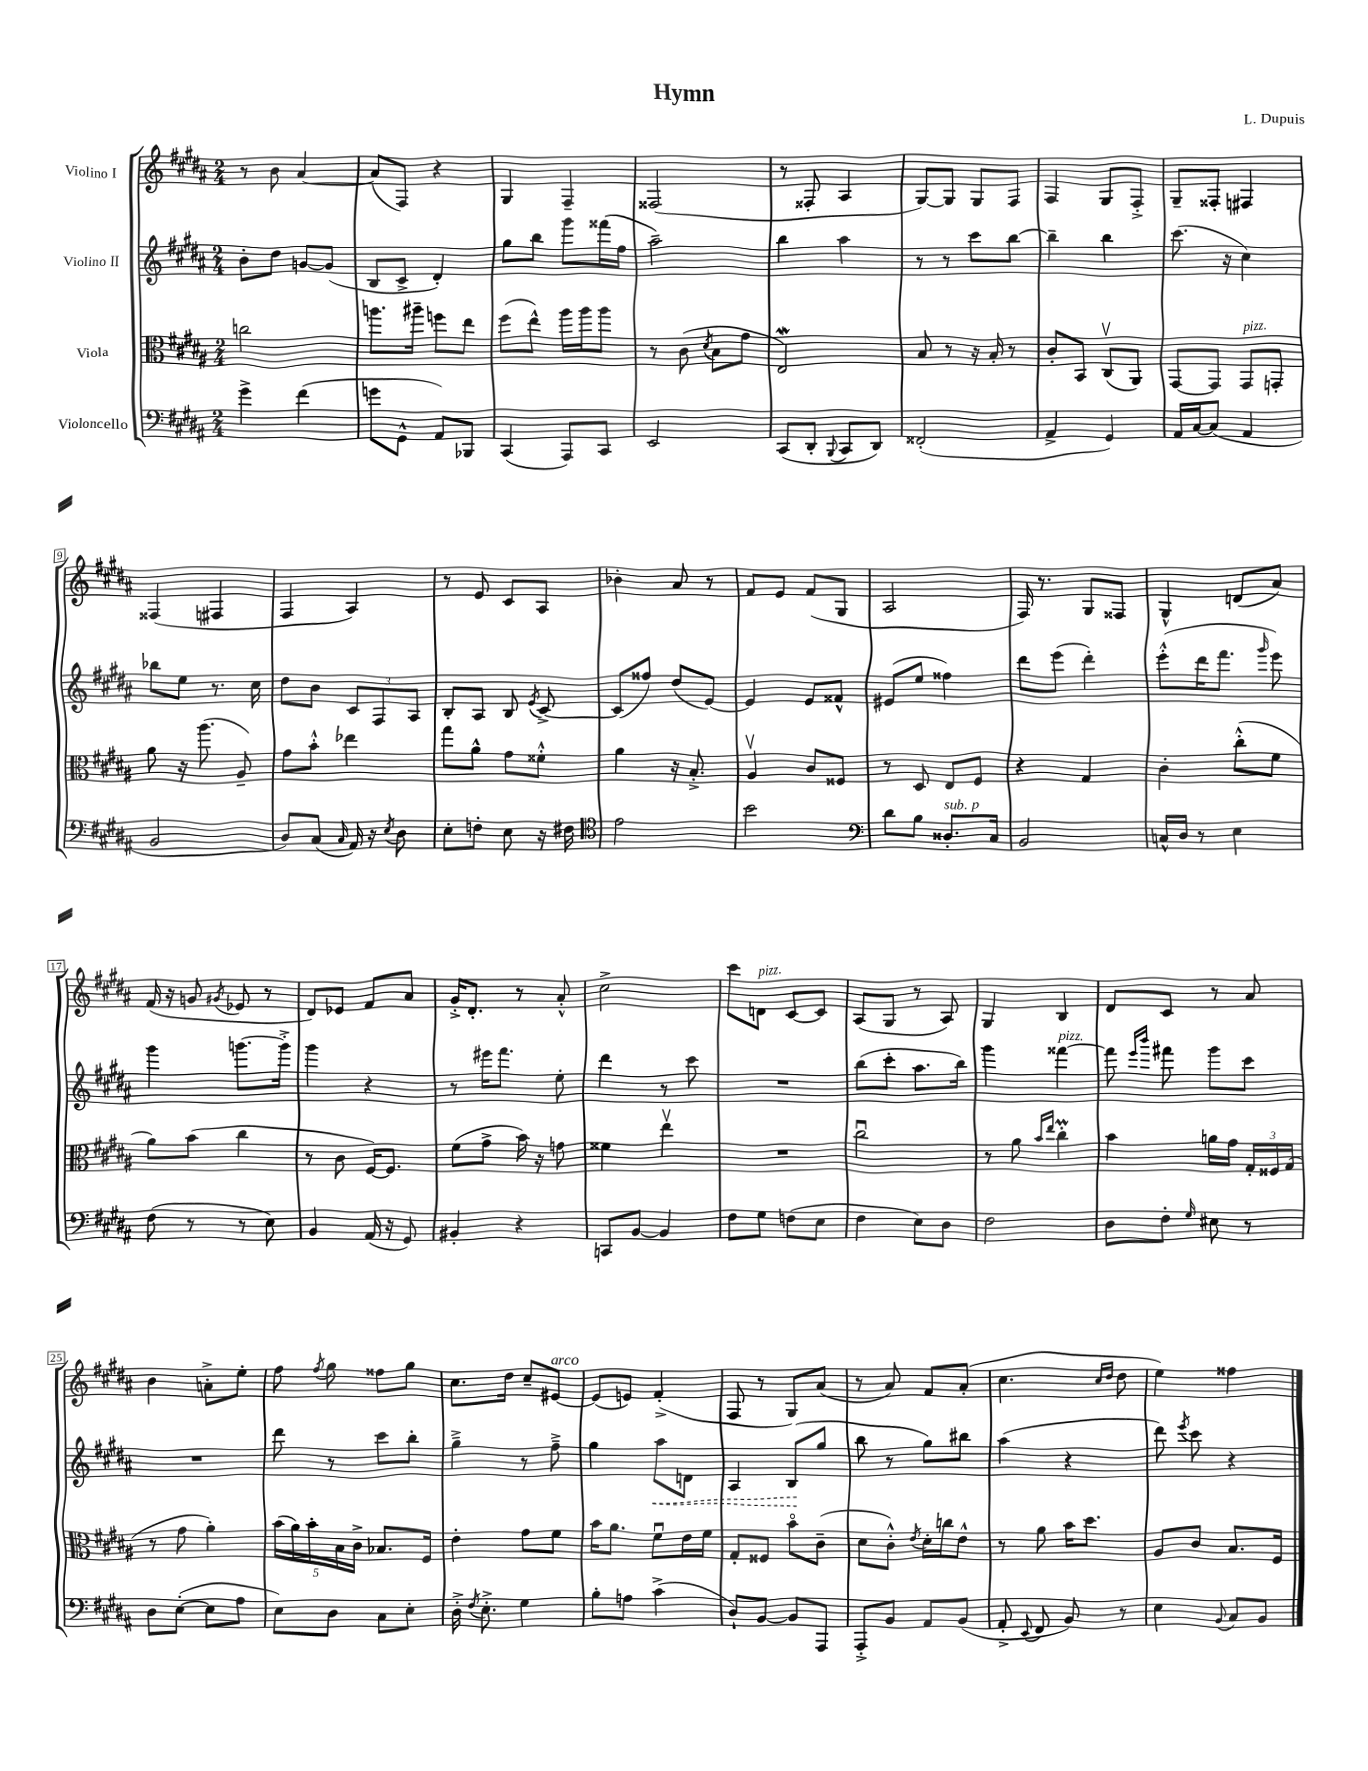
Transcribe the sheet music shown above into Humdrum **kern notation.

**kern	**kern	**kern	**kern
*staff4	*staff3	*staff2	*staff1
*clefF4	*clefC3	*clefG2	*clefG2
*k[f#c#g#d#a#]	*k[f#c#g#d#a#]	*k[f#c#g#d#a#]	*k[f#c#g#d#a#]
*M2/4	*M2/4	*M2/4	*M2/4
4g#^	2cc	8b'	8r
.	.	8dd#	8b
(4f#	.	[8g	[4a#
.	.	(8g]	.
=	=	=	=
8g	8.aa	8B	(8a#]
8GG#^^	.	8c#^	8F#)
.	16aa#~	.	.
8AA#)	8ff	4d#')	4r
8BBB-	8ee	.	.
=	=	=	=
(4CC#	(8ff#	8gg#	4G#
.	8ee^^)	8bb	.
8AAA#)	16aa#	8ggg#	4F#~
.	16aa#	.	.
8CC#	8aa#	(16fff##	.
.	.	16ff#	.
=	=	=	=
2EE	8r	2aa#~)	(2F##
.	(8c#	.	.
.	8qd#	.	.
.	8B	.	.
.	8g#	.	.
=	=	=	=
(8CC#	2E)	4bb	8r
8DD#'	.	.	8F##'
8qqBBB	.	.	.
8CC#	.	4aa#	4A#
8DD#)	.	.	.
=	=	=	=
(2FF##'	8B	8r	[8G#)
.	8r	8r	8G#]
.	16r	8ccc#	8G#
.	16B'	.	.
.	8r	[8bb	8F#
=	=	=	=
4AA#^	8c#'	4bb~]	4F#
.	8BB	.	.
4GG#)	(8C#v	4bb	8G#
.	8AA#)	.	8F#'^
=	=	=	=
16AA#	[8GG#	(8.ccc#	8G#~
[16C#	.	.	.
(8C#]	8GG#]	.	8F##'
.	.	16r	.
4AA#	8GG#	4cc#)	4F#
.	8GG'	.	.
=	=	=	=
2BB	8a#	8bb-	(4F##
.	16r	8ee	.
.	(8.aa#	.	.
.	.	8.r	4F#
.	8A#~)	.	.
.	.	16cc#	.
=	=	=	=
8D#)	8g#	8dd#	4F#
(8C#	8b'^^	8b	.
16qqC#	.	.	.
16AA#)	4ee-	12c#	4A#)
16r	.	.	.
.	.	12F#	.
8qE	.	.	.
8D#	.	.	.
.	.	12A#	.
=	=	=	=
8E'	8gg#	8B'	8r
8F'	8a#^^	8A#	8e
8E	8g#	8B	8c#
.	.	8qe	.
16r	8f##'^^	[8c#^	8A#
16F#	.	.	.
=	=	=	=
*clefC4	*	*	*
2e	4a#	(8c#]	4b-'
.	.	8ff##)	.
.	16r	(8dd#	8a#
.	8.B'^	.	.
.	.	[8e)	8r
=	=	=	=
2b	4A#v	4e]	8f#
.	.	.	8e
.	8c#	8e	(8f#
.	8F##	8f##^^	8G#
=	=	=	=
*clefF4	*	*	*
8d#	8r	(8e#	2A#
8B	8D#	8ee	.
8.D##'	8E	4ff##)	.
.	8F#	.	.
16C#	.	.	.
=	=	=	=
2BB	4r	8ddd#	16F#)
.	.	.	8.r
.	.	(8eee	.
.	4G#	4ddd#')	8G#
.	.	.	8F##
=	=	=	=
16C^^	4c#'	(8eee'^^	4G#^^
16D#	.	.	.
8r	.	16ddd#	.
.	.	8.fff#	.
4E	(8cc#'^^	.	(8d
.	.	16qqggg#	.
.	8f#	8eee)	8a#)
=	=	=	=
(8F#	8a#)	4ggg#	(16f#
.	.	.	16r
8r	(8b	.	8g
.	.	.	8qg#
8r	4cc#	[8.ggg	8e-
8E)	.	.	8r
.	.	16ggg'^]	.
=	=	=	=
4BB	8r	4ggg#	8d#)
.	8c#	.	8e-
(16AA#	[16F#)	4r	8f#
16r	8.F#]	.	.
8GG#)	.	.	8a#
=	=	=	=
4BB#'	(8f#	8r	16g#'^
.	.	.	8.d#'
.	8g#^	16eee#	.
.	.	8.fff#	.
4r	16b)	.	8r
.	16r	.	.
.	8g	8ee'	8a#'^^
=	=	=	=
8CC	4f##	4ddd#	2cc#^
[8BB	.	.	.
4BB]	4eev	8r	.
.	.	8ccc#	.
=	=	=	=
8F#	2r	2r	8ccc#
8G#	.	.	8d
(8F	.	.	[8c#
8E	.	.	8c#]
=	=	=	=
4F#	2cc#u	(8bb	(8A#
.	.	8ccc#'	8G#
8E)	.	8.aa#	8r
8D#	.	.	8A#)
.	.	16bb)	.
=	=	=	=
2F#	8r	4ggg#	4G#
.	8a#	.	.
.	16qqb	.	.
.	16qqee	.	.
.	4cc#'	[4fff##	4B
=	=	=	=
8D#	4b	8fff##]	8d#
.	.	16qqeee	.
.	.	16qqbbb	.
8F#'	.	8fff#	8c#
16qqG#	.	.	.
8E#	16a	8ggg#	8r
.	16g#	.	.
8r	24G#'	8ccc#	8a#
.	24F##	.	.
.	(24G#	.	.
=	=	=	=
8D#	8r	2r	4b
([8E'	8g#	.	.
8E]	4a#')	.	8a'^
8A#	.	.	8ee'
=	=	=	=
8E)	(20b	8ddd#	8ff#
.	20a#)	.	.
.	20b'	.	.
.	.	.	8qff#
8D#	.	8r	8gg#
.	20B	.	.
.	20c#^	.	.
8C#	8.B-	8ccc#	8ff##
8E'	.	8bb'	8gg#
.	16F#	.	.
=	=	=	=
16D#'^	4e'	4gg#~^	8.cc#
8qF#	.	.	.
8.E'^	.	.	.
.	.	.	16dd#
4G#	8g#	8r	8cc#~
.	8f#	8ff#~^	[8e#
=	=	=	=
8B'	16b	4gg#	(8e#]
.	8.a#	.	.
8A	.	.	8e)
(4c#^	8f#u	8aa#	(4f#'^
.	16e	8d	.
.	16f#	.	.
=	=	=	=
8D#`)	8G#'	4A#	8F#
[8BB	8F##	.	8r
8BB]	8bo	(8B	8G#)
8AAA#	(8c#~	8gg#	(8a#
=	=	=	=
8AAA#'^	8d#	8bb	8r
8BB	8c#'^^)	8r	8a#)
.	8qe	.	.
8AA#	16d#'	8gg#)	8f#
.	16cc	.	.
(8BB	8e^^	8bb#	(8a#'
=	=	=	=
8AA#'^	8r	(4aa#	4.cc#
8qqEE	.	.	.
8FF#	8a#	.	.
8BB)	16b	4r	.
.	8.dd#	.	.
.	.	.	16qqcc#
.	.	.	16qqdd#
8r	.	.	8dd#
=	=	=	=
4E	8A#	8ddd#)	4ee)
.	.	8qeee	.
.	8c#	8ccc#	.
8qqBB	.	.	.
8C#	8.B	4r	4ff##
8BB	.	.	.
.	16F#	.	.
==	==	==	==
*-	*-	*-	*-
